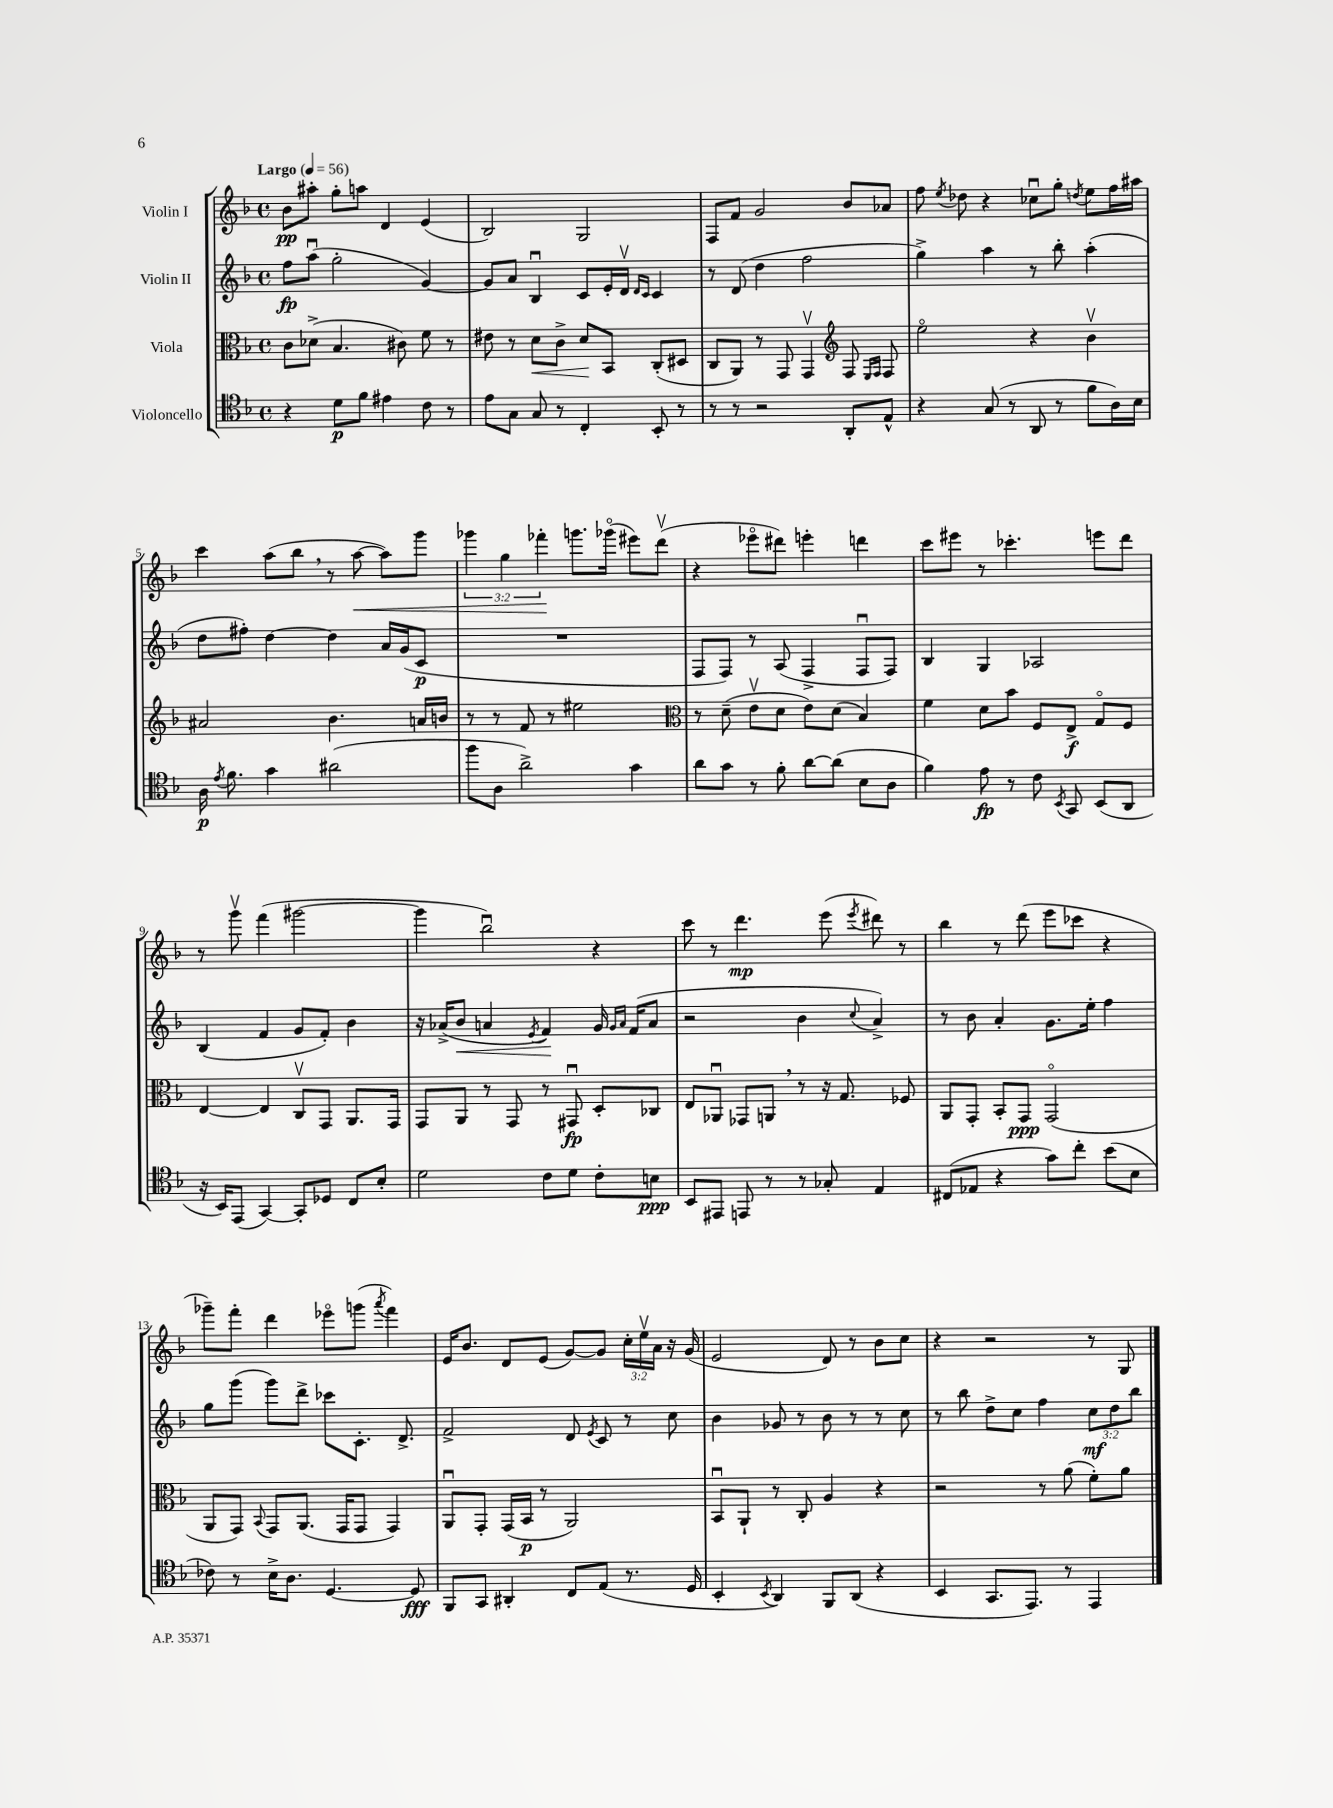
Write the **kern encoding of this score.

**kern	**kern	**kern	**kern
*staff4	*staff3	*staff2	*staff1
*clefC4	*clefC3	*clefG2	*clefG2
*k[b-]	*k[b-]	*k[b-]	*k[b-]
*M4/4	*M4/4	*M4/4	*M4/4
*met(c)	*met(c)	*met(c)	*met(c)
*MM56	*MM56	*MM56	*MM56
4r	8c	8ff	8b-
.	(8d-^	(8aau	8aa#'
8d	4.B-	2gg'	8gg'
8f	.	.	8aa
4e#	.	.	4d
.	8c#)	.	.
8c	8f	[4g)	(4e
8r	8r	.	.
=	=	=	=
8e	8e#	8g]	2B-)
8G	8r	8a	.
8G	8d	4B-u	.
8r	8c^	.	.
4C'	8d	8c	2G
.	8BB-	16e'	.
.	.	16dv	.
.	.	16qqd	.
.	.	16qqc	.
8BB-'	(8C'	4c	.
8r	8D#	.	.
=	=	=	=
8r	8C	8r	8F
8r	8AA)	(8d	8f
2r	8r	4dd	2g
.	8GG	.	.
.	4GGv	2ff	.
*	*clefG2	*	*
8AA'	8F	.	8b-
.	16qqE	.	.
.	16qqF	.	.
8E^^	8F	.	8a-
=	=	=	=
4r	2eeo	4gg^)	8ff
.	.	.	8qee
.	.	.	8dd-
(8G	.	4aa	4r
8r	.	.	.
8AA	4r	8r	8cc-u
8r	.	8bb-'	8gg'
.	.	.	8qdd
8f	4b-v	(4aa'	8ee
16A)	.	.	16ff
16B-	.	.	16aa#
=	=	=	=
16A	2a#	8dd	4ccc
8qe	.	.	.
8.f	.	.	.
.	.	8ff#')	.
4g	.	[4dd	(8aa
.	.	.	8bb-
(2a#	4.b-	4dd]	8r
.	.	.	[8aa
.	.	16a	8aa])
.	.	(16g	.
.	16a	8c	8ggg
.	16b	.	.
=	=	=	=
8ff	8r	1r	6ggg-
8A	8r	.	.
.	.	.	6gg
2a^)	8f	.	.
.	.	.	6fff-'
.	8r	.	.
.	2ee#	.	8.ggg
.	.	.	(16ggg-o
4g	.	.	8eee#)
.	.	.	(8dddv
=	=	=	=
*	*clefC3	*	*
8a	8r	8F	4r
8g	(8d~	8F)	.
8r	8ev	8r	8eee-o
8f'	8d	(8A	8ddd#)
[8a	8e)	4F^	4eee'
(8a]	(8d	.	.
8B-	4B-)	8Fu	4ddd
8A	.	8F)	.
=	=	=	=
4f)	4f	4B-	8ccc
.	.	.	8eee#
8e	8d	4G	8r
8r	8b-	.	4.ccc-'
8c	8F	2A-	.
8qBB-	.	.	.
8GG	8E^	.	.
(8BB-	8Go	.	8eee
8AA	8F	.	8ddd
=	=	=	=
16r	[4E	(4B-	8r
16BB-)	.	.	.
(8EE	.	.	8gggv
[4GG)	4E]	4f	(4fff
8GG']	8Cv	8g	[2ggg#
8D-	8GG	8f')	.
8C	8.AA	4b-	.
8B-'	.	.	.
.	16GG	.	.
=	=	=	=
2d	8GG	16r	4ggg#]
.	.	(16a-^	.
.	8AA	8b-	.
.	8r	4a	2bb-u)
.	8GG	.	.
.	.	8qe	.
8c	8r	4f)	.
8d	8GG#u	.	.
8c'	8D'	16g	4r
.	.	16qqg	.
.	.	16qqa	.
.	.	(16f	.
8B	8C-	8a	.
=	=	=	=
8BB-	8E	2r	8ccc
8EE#	8AA-u	.	8r
8EE	8GG-	.	4.ddd
8r	8AA	.	.
8r	8r	4b-	.
8G-'	16r	.	(8eee
.	8.G	.	.
.	.	8qqcc	8qeee
4E	.	4a^)	8ddd#)
.	8F-	.	8r
=	=	=	=
(8C#	8AA	8r	4bb-
8E-	8GG'	8b-	.
4r	8BB-'	4a'	8r
.	8GG	.	(8ddd
8g)	(2GGo	8.g	8eee
8cc'	.	.	8ccc-
.	.	16ee'	.
(8b-	.	4ff	4r
8B-	.	.	.
=	=	=	=
8c-)	8AA	8gg	8ggg-~)
8r	8GG)	(8ggg	8fff'
.	8qqBB-	.	.
16B-^	8GG	8ggg)	4ddd
8.A	.	.	.
.	(8.AA	8ddd^	.
[4.D	.	8ccc-	8eee-o
.	16GG	.	.
.	8GG	8.c'	(8ggg
.	.	.	8qaaa
.	4GG)	.	4fff)
.	.	8.d^	.
8D]	.	.	.
=	=	=	=
8FF	8AAu	2f^	16e
.	.	.	8.b-
8GG	8GG'	.	.
4AA#'	(16GG	.	8d
.	16BB-	.	.
.	8r	.	(8e
8C	2AA)	8d	[8g)
.	.	8qe	.
(8E	.	8c	8g]
8.r	.	8r	24cc'
.	.	.	24eev
.	.	.	24a
.	.	8cc	16r
16D	.	.	(16g
=	=	=	=
4BB-'	8BB-u	4b-	2e
.	8AA`	.	.
8qBB-	.	.	.
4AA)	8r	8g-	.
.	8C'	8r	.
8FF	4A	8b-	8d)
(8AA	.	8r	8r
4r	4r	8r	8b-
.	.	8cc	8cc
=	=	=	=
4BB-	2r	8r	4r
.	.	8bb-	.
8.GG	.	8dd^	2r
.	.	8cc	.
8.EE)	.	.	.
.	8r	4ff	.
8r	(8a	.	.
4EE	8f')	12cc	8r
.	.	12dd	.
.	8a	.	8G
.	.	12bb-	.
==	==	==	==
*-	*-	*-	*-
